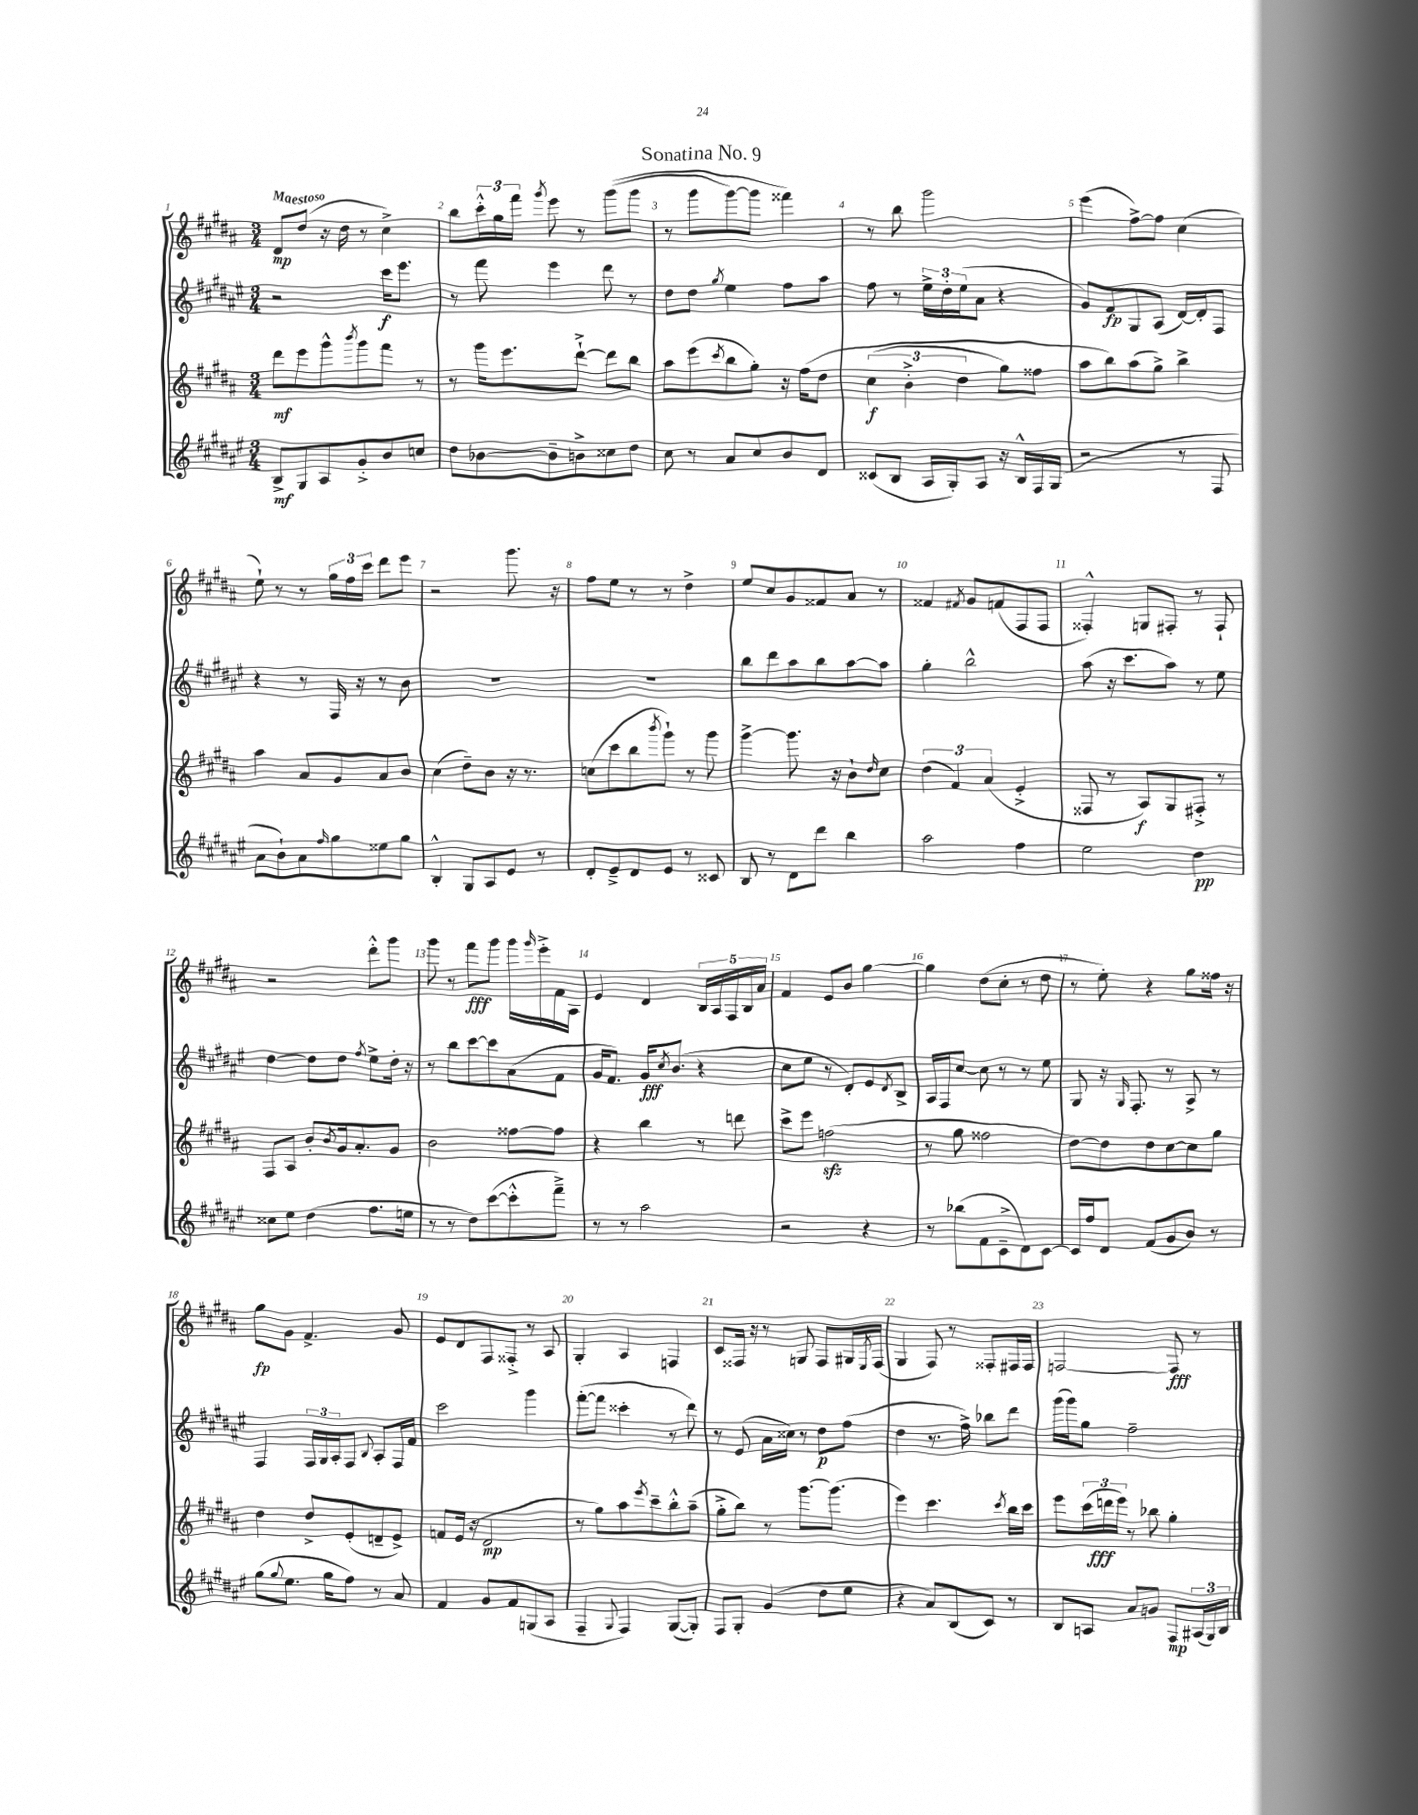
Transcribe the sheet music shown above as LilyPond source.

\header { title = "Sonatina No. 9" }
<<
\new StaffGroup <<
\new Staff = "s0" {
    \clef treble \key b \major \numericTimeSignature \time 3/4 \tempo "Maestoso"
    dis'8\mp dis''8( r16 dis''16 r8 cis''4->) |
    b''8 \tuplet 3/2 { cis'''16-.-^ gis''16 fis'''16 } \acciaccatura { gis'''8 } e'''8 r8 gis'''8(\( gis'''8 |
    r8 gis'''8 gis'''8~) gis'''8 fisis'''4\) |
    r8 b''8 gis'''2 |
    e'''4( fis''8~->) fis''8 cis''4( |
    e''8-!) r8 r8 \tuplet 3/2 { gis''16 fis''16 cis'''16 } dis'''8 e'''8 |
    r2 gis'''8. r16 |
    fis''8 e''8 r8 r8 dis''4-> |
    e''8 cis''8 gis'8 fisis'8 ais'8 r8 |
    fisis'4 \acciaccatura { fis'8 } gis'8 f'8( fis8 fis8 |
    fisis4-.-^) g8 fis8-. r8 fis8-! |
    r2 dis'''8-.-^ gis'''8 |
    gis'''8 r8 fis'''8\fff gis'''8 gis'''16 \grace { gis'''16 } e'''16-.-> fis'16 ais16 |
    e'4 dis'4 \tuplet 5/4 { b16 ais16 fis16 b16 ais'16 } |
    fis'4 e'8 b'8 gis''4~ |
    gis''4 dis''8( cis''8-. r8 dis''8 |
    r8 e''8-.) r4 gis''8 fisis''16 r16 |
    gis''8\fp gis'8 fis'4.-> gis'8 |
    e'8 dis'8 fis8 fisis8-.-> r8 ais8 |
    gis4-. ais4 f4 |
    cis'8 fisis16 r16 r8 g8 fisis8 gis16 \acciaccatura { e8 } fisis16( |
    gis4 fis8) r8 fisis8-. fis16 fis16 |
    f2~ f8\fff r8 \bar "|." |
}
\new Staff = "s1" {
    \clef treble \key fis \major \numericTimeSignature \time 3/4
    r2 cis'''16\f eis'''8. |
    r8 fis'''8 eis'''4 dis'''8 r8 |
    dis''8 dis''8 \acciaccatura { gis''8 } eis''4 fis''8 ais''8 |
    fis''8 r8 \tuplet 3/2 { eis''16-> dis''16-. eis''16( } ais'8 r4 |
    gis'8) fis'8\fp gis8 ais8( dis'16~) dis'16-. fis8 |
    r4 r8 fis16 r16 r8 b'8 |
    R2. |
    R2. |
    b''8 dis'''8 ais''8 b''8 ais''8~ ais''8 |
    gis''4-. b''2-^ |
    ais''8( r16 cis'''8. ais''8) r8 eis''8 |
    dis''4~ dis''8 dis''8 \acciaccatura { fis''8 } eis''8-> dis''16-. r16 |
    r8 b''8 cis'''8~ cis'''8 ais'8( fis'8 |
    gis'16 fis'8.) gis'16\fff \acciaccatura { cis''8 } b'8.( r4 |
    cis''8 eis''8 r8 dis'8-.) eis'8 \acciaccatura { dis'8 } b8-> |
    ais16 fis16 cis''8~ cis''8 r8 r8 eis''8 |
    gis8 r16 \grace { gis16 } fis8.-. r8 ais8-> r8 |
    fis4 \tuplet 3/2 { fis16 gis16 ais16-. } fis8 \appoggiatura { b8 } ais8-. fis16 fis'16 |
    cis'''2 gis'''4 |
    fis'''8~-.( fis'''8 cisis'''4-. r8 dis'''8) |
    r8 eis'8( ais'16 cisis''16) r8 dis''8\p fis''8( |
    dis''4 r8. fis''16->) bes''8 dis'''8 |
    gis'''16( gis'''16) gis''8 fis''2-- \bar "|." |
}
\new Staff = "s2" {
    \clef treble \key b \major \numericTimeSignature \time 3/4
    dis'''8\mf e'''8 gis'''8-^ \acciaccatura { b'''8 } gis'''8 fis'''8 r8 |
    r8 gis'''16 e'''8. dis'''8~-!-> dis'''8 b''8 |
    ais''8 e'''8( \acciaccatura { cis'''8 } b''8 gis''8-.) r16 fis''16\( dis''8 |
    \tuplet 3/2 { cis''4\f( b'4-.-> dis''4 } gis''8) fisis''8 |
    ais''8 b''8\) ais''8( gis''8->) b''4-> |
    ais''4 ais'8 gis'8 ais'8 b'8 |
    cis''4( dis''8--) b'8 r16 r8. |
    c''8( cis'''8 b''8 \acciaccatura { b'''8 } gis'''8-!) r8 gis'''8 |
    gis'''4~-> gis'''8. r16 b'8-! \grace { dis''16 } cis''8 |
    \tuplet 3/2 { dis''4( fis'4) ais'4( } e'4-.-> |
    fisis8 r8 ais8\f) gis8 fis8-.-> r8 |
    fis8 ais8 b'8-. \acciaccatura { b'8 } gis'16 ais'8.-. gis'8 |
    b'2 fisis''8~ fisis''8 |
    r4 b''4 r8 d'''8 |
    cis'''8-> e'''8 f''2\sfz( |
    r8 gis''8 fisis''2 |
    dis''8~) dis''8 dis''8 cis''8~ cis''8 gis''8 |
    dis''4 dis''8-> e'8-.( d'8-- e'8->) |
    f'8 e'16( r16 dis'2\mp |
    r8 gis''8) ais''8 \acciaccatura { e'''8 } cis'''8-- b''8-.-^ ais''8--( |
    gis''8-.-> b''8) r8 gis'''8.~ gis'''8.( |
    e'''4) cis'''4. \acciaccatura { cis'''8 } b''16 cis'''16 |
    e'''8 \tuplet 3/2 { cis'''16( d'''16\fff e'''16) } r8 bes''8 gis''4-. \bar "|." |
}
\new Staff = "s3" {
    \clef treble \key fis \major \numericTimeSignature \time 3/4
    b8->\mf gis8 ais8 gis'8-.-> b'8 c''8 |
    dis''8 bes'8~ bes'8-- b'8-> cisis''8 dis''8 |
    cis''8 r8 ais'8 cis''8 b'8 dis'8 |
    cisis'8( b8 ais16 gis16-.) ais8 r16 b16-^ fis16 gis16( |
    r2 r8 fis8 |
    ais'8 b'8-!) ais'8 \grace { fis''16 } gis''8 eisis''8 gis''8 |
    b4-.-^ gis8 ais8 eis'8 r8 |
    dis'8-. eis'8---> dis'8 eis'8 r8 cisis'8 |
    b8 r8 dis'8 dis'''8 b''4 |
    ais''2 fis''4 |
    eis''2 dis''4\pp |
    cisis''8 eis''8 dis''4( fis''8. e''16 |
    r8 r8 dis''8) cis'''8~( cis'''8-.-^ fis'''8--->) |
    r8 r8 ais''2 |
    r2 r4 |
    r8 bes''8( fis'8 cis'8---> dis'8) cis'8~ |
    cis'16 fis''16 dis'8 fis'8( gis'8 b'8) r8 |
    gis''8( \appoggiatura { gis''8 } eis''8. gis''16 fis''8) r8 ais'8 |
    fis'4 gis'8 fis'8 g8( ais8 |
    fis4-- \appoggiatura { gis8 } fis4) gis8~( gis8-.) |
    fis8 gis8-. gis'4( dis''8 eis''8 |
    r4 ais'8) b8( cis'8) r8 |
    b8 a8 ais'8 g'8 fis8\mp \tuplet 3/2 { ais16( gis16) b16 } \bar "|." |
}
>>
>>
\layout { \context { \Score \override BarNumber.break-visibility = ##(#f #t #t) barNumberVisibility = #all-bar-numbers-visible } }
